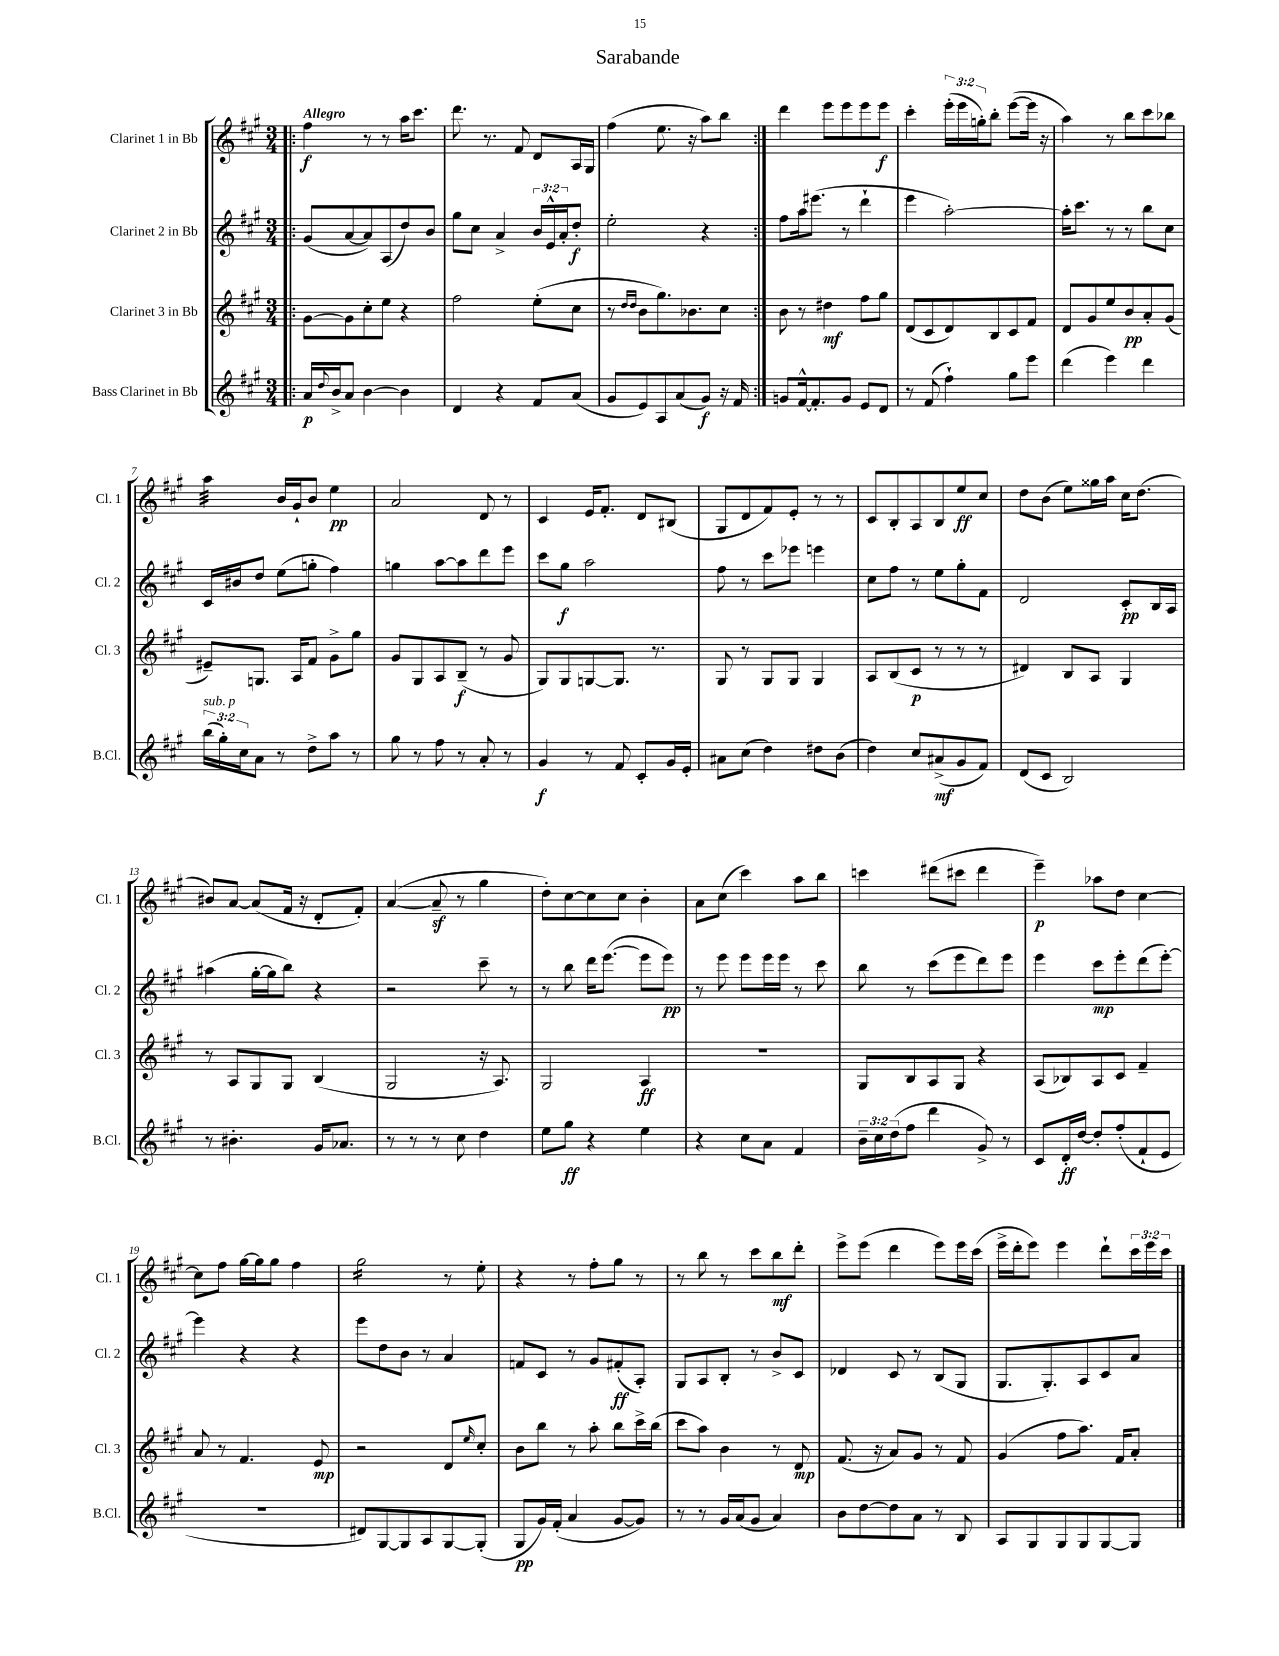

**kern	**kern	**kern	**kern
*staff4	*staff3	*staff2	*staff1
*clefG2	*clefG2	*clefG2	*clefG2
*k[f#c#g#]	*k[f#c#g#]	*k[f#c#g#]	*k[f#c#g#]
*M3/4	*M3/4	*M3/4	*M3/4
=!|:	=!|:	=!|:	=!|:
16a/LL	[8g#\L	(8g#/L	4ff#\
8qqdd/	.	.	.
16b^/J	.	.	.
8a/J	8g#\]	[8a/	.
[4b\	8cc#'\	8a/])	8r
.	8ee\J	(8A/	8r
4b\]	4r	8dd/)	16aa\LK
.	.	.	8.ccc#\J
.	.	8b/J	.
=	=	=	=
4d/	2ff#\	8gg#\L	8.ddd\
.	.	8cc#\J	.
.	.	.	8.r
4r	.	4a^/	.
.	.	.	8f#/
8f#/L	(8ee'\L	24b/LL	8d/L
.	.	24e^^/	.
.	.	24a'/J	.
(8a/J	8cc#\J	8dd'/J	16A/L
.	.	.	16G#/JJ
=	=	=	=
8g#/L	8r	2ee'\	(4ff#\
.	16qqdd/LL	.	.
.	16qqdd/JJ	.	.
8e/)	8b\L	.	.
8A/	8.gg#\)	.	8.ee\
(8a/	.	.	.
.	8.b-\	.	16r
8g#/J)	.	4r	8aa\L)
16r	8cc#\J	.	8bb\J
16f#/	.	.	.
=:|!	=:|!	=:|!	=:|!
8g/L	8b\	8ff#\L	4ddd\
[16f#^^/k	8r	16aa\k	.
8.f#'/]	.	(8.eee#\J	.
.	4dd#\	.	8eee\L
8g/J	.	8r	8eee\
8e/L	8ff#\L	4ddd`\	8eee\
8d/J	8gg#\J	.	8eee\J
=	=	=	=
8r	(8d/L	4eee\	4ccc#'\
(8f#/	8c#/	.	.
4ff#`\)	8d/)	[2aa'\)	(24eee'\LL
.	.	.	24eee\
.	.	.	24gg'\J)
.	8B/	.	8bb'\J
8gg#\L	8c#/	.	([8eee\L
8eee\J	8f#/J	.	16eee\]Jk
.	.	.	16r
=	=	=	=
(4ddd\	8d/L	16aa'\]LK	4aa\)
.	.	8.ccc#\J	.
.	8g#/	.	.
4eee\)	8ee/	8r	8r
.	8b/	8r	8bb\L
4ddd\	8a'/	8bb\L	8ccc#\
.	(8g#/J	8cc#\J	8bb-\J
=	=	=	=
(24bb\LL	8e#~/L)	16c#/LL	4aa\
24gg#'\)	.	.	.
.	.	16b#/J	.
24cc#\J	.	.	.
8a\J	8.G/J	8dd/J	.
8r	.	(8ee\L	16b/LL
.	16A/LK	.	16g#`/J
8dd^\L	8f#/J	8gg'\J	8b/J
8aa\J	8g#^\L	4ff#\)	4ee\
8r	8gg#\J	.	.
=	=	=	=
8gg#\	8g#/L	4gg\	2a/
8r	8G#/	.	.
8ff#\	8A/	[8aa\L	.
8r	(8B~/J	8aa\]	.
8a'/	8r	8ddd\	8d/
8r	8g#/	8eee\J	8r
=	=	=	=
4g#/	8G#/L)	8ccc#\L	4c#/
.	8G#/	8gg#\J	.
8r	[8G/	2aa\	16e/LK
.	.	.	8.f#'/J
8f#/	8.G/]J	.	.
8c#'/L	.	.	8d/L
.	8.r	.	.
16g#/L	.	.	(8B#/J
16e'/JJ	.	.	.
=	=	=	=
8a#\L	8G#/	8ff#\	8G#/L
(8cc#\J	8r	8r	8d/
4dd\)	8G#/L	8ccc#\L	8f#/)
.	8G#/J	8eee-\J	8e'/J
8dd#\L	4G#/	4eee\	8r
(8b\J	.	.	8r
=	=	=	=
4dd\)	8A/L	8cc#\L	8c#/L
.	(8B/	8ff#\J	8B'/
8cc#/L	8c#/J	8r	8A/
(8a#^/	8r	8ee\L	8B/
8g#/	8r	8gg#'\	8ee/
8f#/J)	8r	8f#\J	8cc#/J
=	=	=	=
(8d/L	4d#/)	2d/	8dd\L
8c#/J	.	.	(8b\J
2B/)	8B/L	.	8ee\L)
.	8A/J	.	16gg##\L
.	.	.	16aa\JJ
.	4G#/	8c#'/L	16cc#\LK
.	.	.	(8.dd\J
.	.	16B/L	.
.	.	16A/JJ	.
=	=	=	=
8r	8r	(4aa#\	8b#/L)
4.b#'\	8A/L	.	[8a/J
.	8G#/	[16gg#'\LL	(8a/]L
.	.	16gg#\]J	.
.	8G#/J	8bb\J)	16f#/Jk
.	.	.	16r
16g#/LK	(4B/	4r	8d'/L
8.a-/J	.	.	.
.	.	.	8f#'/J)
=	=	=	=
8r	2G#/	2r	([4a/
8r	.	.	.
8r	.	.	8a~/]
8cc#\	.	.	8r
4dd\	16r	8ccc#~\	4gg#\
.	8.A/)	.	.
.	.	8r	.
=	=	=	=
8ee\L	2G#/	8r	8dd'\L)
8gg#\J	.	8bb\	[8cc#\
4r	.	16ddd\LK	8cc#\]
.	.	([8.eee\J	.
.	.	.	8cc#\J
4ee\	4A/	8eee\]L	4b'\
.	.	8eee\J)	.
=	=	=	=
4r	2.r	8r	8a\L
.	.	8eee\	(8cc#\J
8cc#\L	.	8eee\L	4ccc#\)
8a\J	.	16eee\L	.
.	.	16eee\JJ	.
4f#/	.	8r	8aa\L
.	.	8ccc#\	8bb\J
=	=	=	=
24b~\LL	8G#/L	8bb\	4ccc\
24cc#\	.	.	.
(24dd\J	.	.	.
8ff#\J	8B/	8r	.
4ddd\	8A/	(8ccc#\L	(8ddd#\L
.	8G#/J	8eee\	8ccc#\J
8g#^/)	4r	8ddd\)	4ddd#\
8r	.	8eee\J	.
=	=	=	=
8c#/L	(8A/L	4eee\	4eee~\)
16d'/L	8B-/)	.	.
[16dd/JJ	.	.	.
8dd'/]L	8A/	8ccc#\L	8aa-\L
(8ff#'/	8c#/J	8eee'\	8dd\J
8f#`/	4f#~/	(8ddd\	[4cc#\
8e/J	.	[8eee'\J)	.
=	=	=	=
2.r	8a/	4eee\]	8cc#\]L
.	8r	.	8ff#\J
.	4.f#/	4r	[16gg#\LL
.	.	.	16gg#\]J
.	.	.	8gg#\J
.	.	4r	4ff#\
.	8e/	.	.
=	=	=	=
8d#/L)	2r	8eee\L	2gg#\
[8G#/	.	8dd\	.
8G#/]	.	8b\J	.
8A/	.	8r	.
[8G#/	8d/L	4a/	8r
.	16qqee/	.	.
(8G#'/]J	8cc#'/J	.	8ee'\
=	=	=	=
8G#/L	8b\L	8f/L	4r
16g#/L)	8bb\J	8c#/J	.
(16f#'/JJ	.	.	.
4a/	8r	8r	8r
.	8aa'\	8g#/L	8ff#'\L
[8g#/L	8bb\L	(8f#'/	8gg#\J
8g#/]J)	16ccc#^\L	8A'/J)	8r
.	(16bb\JJ	.	.
=	=	=	=
8r	8ccc#\L	8G#/L	8r
8r	8aa\J)	8A/	8bb\
16g#/LL	4b\	8B'/J	8r
(16a/J	.	.	.
8g#/J	.	8r	8ccc#\L
4a/)	8r	8b^/L	8bb\
.	8d/	8c#/J	8ddd'\J
=	=	=	=
8b\L	(8.f#/	4d-/	8eee^\L
[8dd\	.	.	(8eee\J
.	16r	.	.
8dd\]	8a/L)	8c#/	4ddd\
8a\J	8g#/J	8r	.
8r	8r	(8B/L	8eee\L)
8B/	8f#/	8G#/J	16eee\L
.	.	.	(16ccc#\JJ
=	=	=	=
8A/L	(4g#/	8.G#/L	16eee^\LL
.	.	.	16ddd'\J
8G#/	.	.	8eee\J)
.	.	8.G#'/)	.
8G#/	8ff#\L	.	4eee\
8G#/	8.aa\J)	8A/	.
[8G#/	.	8c#/	8ddd`\L
.	16f#/LK	.	.
8G#/]J	8a'/J	8a/J	24ccc#\L
.	.	.	24eee\
.	.	.	24ccc#\JJ
==	==	==	==
*-	*-	*-	*-
